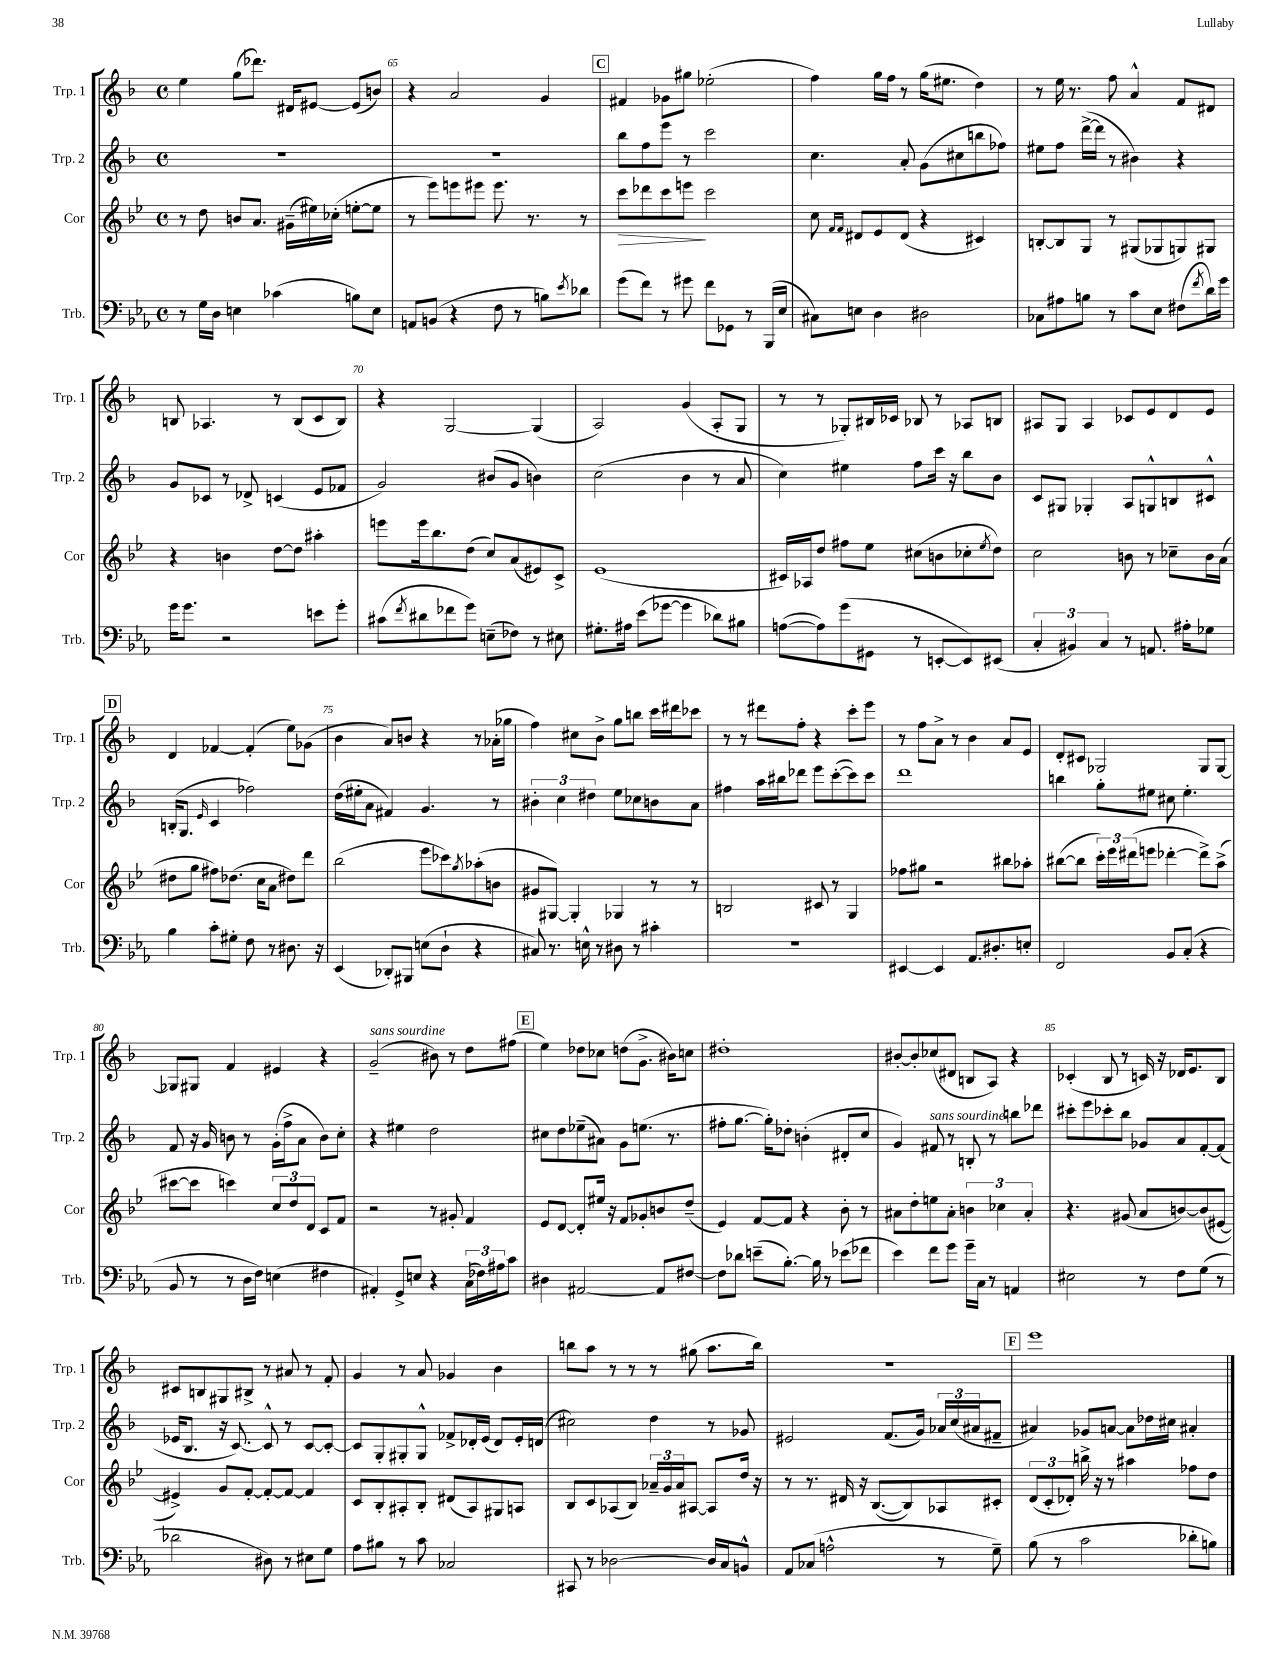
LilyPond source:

<<
\new StaffGroup <<
\new Staff = "s0" \with { instrumentName = "Trp. 1" shortInstrumentName = "Trp. 1" } {
    \clef treble \key f \major \defaultTimeSignature \time 4/4
    e''4 g''8( des'''8.) dis'16 eis'8~ eis'8( b'8) |
    r4 a'2 g'4 |
    \mark \markup { \box "C" } fis'4 ges'8 gis''8 ees''2-.( |
    f''4) g''16 f''16 r8 g''16( eis''8. d''4) |
    r8 e''16 r8. f''8 a'4-^ f'8 dis'8 |
    b8 aes4. r8 b8( c'8 b8) |
    r4 g2~ g4( |
    a2) g'4( a8-. g8 |
    r8 r8 ges8-.) bis16 ces'16 bes8 r8 aes8 b8 |
    ais8 g8 ais4 ces'8 e'8 d'8 e'8 |
    \mark \markup { \box "D" } d'4 fes'4~ fes'4-.( e''8) ges'8( |
    bes'4 a'8) b'8 r4 r8 aes'16-.( ges''16 |
    f''4) cis''8 bes'8-> g''8 b''8 c'''16 dis'''16 ces'''8 |
    r8 r8 dis'''8 f''8-. r4 c'''8-. e'''8 |
    r8 f''8 a'8-> r8 bes'4 a'8 e'8 |
    d'8-. cis'8 ges2 ges8 ges8~ |
    ges8 gis8 f'4 eis'4 r4 |
    g'2--^\markup { \italic "sans sourdine" }( bis'8) r8 d''8 fis''8( |
    \mark \markup { \box "E" } e''4) des''8 ces''8 d''8( g'8.-> bis'16) c''8 |
    dis''1-. |
    bis'8~-. bis'8-. ces''8( dis'8 b8 a8) r4 |
    ces'4-.( bes8 r8 c'16) r16 des'16 e'8. bes8 |
    cis'8 b8 gis8 bis8-> r8 ais'8 r8 f'8-. |
    g'4 r8 a'8 ges'4 bes'4 |
    b''8 a''8 r8 r8 r8 gis''8( a''8. b''16) |
    R1 |
    \mark \markup { \box "F" } e'''1 \bar "|." |
}
\new Staff = "s1" \with { instrumentName = "Trp. 2" shortInstrumentName = "Trp. 2" } {
    \clef treble \key f \major \defaultTimeSignature \time 4/4
    R1 |
    R1 |
    \mark \markup { \box "C" } bes''8 f''8 e'''8 r8 c'''2 |
    c''4. a'8-. g'8( cis''8 b''8 fes''8) |
    eis''8 f''8 d'''16~->( d'''16 r8 bis'4) r4 |
    g'8 ces'8 r8 des'8-> c'4( e'8 fes'8 |
    g'2) bis'8( g'8 b'4) |
    c''2( bes'4 r8 a'8 |
    c''4) eis''4 f''8 c'''16 r16 bes''8 bes'8 |
    c'8 gis8 ges4-. a8 g8-^ b8 cis'8-^ |
    \mark \markup { \box "D" } b16-.( g8. \grace { e'16 } c'4 fes''2) |
    d''16( eis''16-. a'8 fis'4) g'4. r8 |
    \tuplet 3/2 { bis'4-. c''4 dis''4 } e''8 ces''8 b'8 a'8 |
    fis''4 a''16 bis''16 des'''8 e'''8 c'''8~-.( c'''8) c'''8 |
    d'''1 |
    b''4 g''8-. eis''8 cis''8 eis''4.-. |
    f'8 r16 g'16 b'8 r8 g'16-.( f''16-> a'8 b'8) c''8-. |
    r4 eis''4 d''2 |
    \mark \markup { \box "E" } cis''8 d''8 ees''8--( ais'8) g'8 e''8.( r8. |
    fis''8-. g''8.~ g''16-.) des''8-. b'4-.( dis'8-. c''8 |
    g'4) fis'8^\markup { \italic "sans sourdine" } r8 b8-. r8 b''8 des'''8 |
    cis'''8-. e'''8 ces'''8-. bes''8 ges'8 a'8 f'8~-. f'8( |
    ees'16 bes8. r16 c'8.~) c'8-^ r8 c'8~ c'8~-. |
    c'8 g8-. gis8-. gis8-^ fes'8-> des'16-. e'16( des'8) e'16-. d'16( |
    cis''2) d''4 r8 ges'8 |
    eis'2 f'8.( g'16) \tuplet 3/2 { aes'16 c''16( ais'16 } fis'8-- |
    \mark \markup { \box "F" } ais'4) ges'8 a'8~ a'8 des''16 cis''16 ais'4-. \bar "|." |
}
\new Staff = "s2" \with { instrumentName = "Cor" shortInstrumentName = "Cor" } {
    \clef treble \key bes \major \defaultTimeSignature \time 4/4
    r8 d''8 b'8 a'8. gis'16--( eis''16) ces''16-.( e''8~-. e''8 |
    r8 ees'''8) e'''8 eis'''8 eis'''8. r8. r8 |
    \mark \markup { \box "C" } c'''8\> des'''8 c'''8 e'''8\! c'''2 |
    c''8 \grace { f'16 f'16 } dis'8 ees'8 dis'8( r4 cis'4) |
    b8~-. b8 g8 r8 gis8( ges8 g8) gis8 |
    r4 b'4 d''8~ d''8 ais''4-. |
    e'''8 e'''16 bes''8. d''8( c''8) a'8( eis'8) c'8-> |
    ees'1( |
    cis'16) aes16 d''8 fis''8 ees''8 cis''8( b'8 ces''8-. \acciaccatura { ees''8 } d''8) |
    c''2 b'8 r8 ces''8-- b'16 a'16( |
    \mark \markup { \box "D" } dis''8 g''8 fis''8) des''8.( c''16 a'8 dis''8) d'''8 |
    bes''2( ees'''8 ces'''8) \acciaccatura { g''8 } aes''8-.( b'8 |
    gis'8 gis8~) gis4-. ges4 r8 r8 |
    b2 cis'8 r8 g4 |
    fes''8 gis''8 r2 bis''8 aes''8-. |
    bis''8~( bis''8 \tuplet 3/2 { c'''16-.) ees'''16 dis'''16( } e'''8 des'''4~-. des'''8->) a''8->( |
    cis'''8~ cis'''8 c'''4) \tuplet 3/2 { c''8 d''8 d'8 } c'8 f'8 |
    r2 r8 gis'8-. f'4 |
    \mark \markup { \box "E" } ees'8 d'8~ d'8-. eis''16 r16 f'8 ges'8-. b'8 d''8--( |
    ees'4) f'8~ f'8 r4 bes'8-. r8 |
    ais'8 d''8-. e''8 ais'8-. \tuplet 3/2 { b'4 ces''4 ais'4-. } |
    r4. gis'8( a'8 b'8~) b'8( eis'8~ |
    eis'4->) g'8 f'8~-. f'8~-. f'8~ f'4 |
    c'8 bes8-. ais8-. bes8-. dis'8( ais8) gis8 a8 |
    bes8 c'8 aes8( bes8) \tuplet 3/2 { aes'16-- g'16 aes'16 } ais8~ ais8 d''16 r16 |
    r8 r8. dis'16 r16 bes8.~( bes8) aes8 cis'8-. |
    \mark \markup { \box "F" } \tuplet 3/2 { d'8( c'8-. des'8-.) } b''16-> r16 r8 ais''4 fes''8 d''8 \bar "|." |
}
\new Staff = "s3" \with { instrumentName = "Trb." shortInstrumentName = "Trb." } {
    \clef bass \key ees \major \defaultTimeSignature \time 4/4
    r8 g16 d16 e4 ces'4( b8) e8 |
    a,8 b,8( r4 f8 r8 b8) \acciaccatura { ees'8 } des'8 |
    \mark \markup { \box "C" } g'8( f'8) r8 gis'8 f'8 ges,8 r8 bes,,16( ees16 |
    cis8) e8 d4 dis2 |
    ces8 ais8 b8 r8 c'8 ees8 fis8( \acciaccatura { f'8 } d'16) g'16 |
    g'16 g'8. r2 e'8 g'8-. |
    cis'8( \acciaccatura { f'8 } dis'8 fes'8 g'8) e8--( fes8) r8 eis8 |
    gis8.-. ais16 ees'8( ges'8~ ges'4 des'8) bis8 |
    a8~( a8) g'8( gis,8 r8 e,8~-. e,8) eis,8( |
    \tuplet 3/2 { c4-. bis,4) c4 } r8 a,8. ais16-. ges8 |
    \mark \markup { \box "D" } bes4 c'8-. gis8-. f8 r8 dis8. r16 |
    ees,4( des,8-.) bis,,8 e8( d8-! r4 |
    cis8) r8. e16-^ r8 dis8 r8 cis'4-. |
    R1 |
    eis,4~ eis,4 aes,8. dis8.-. e8-. |
    f,2 bes,8 c8-.( r4 |
    bes,8 r8 r8 d16 f16) e4( fis4 |
    ais,4-.) g,8-> e8 r4 \tuplet 3/2 { c16( fes16) ais16 } c'8 |
    \mark \markup { \box "E" } dis4 ais,2~ ais,8 fis8~ |
    fis8 des'8 e'8--( bes8.~-.) bes16 r8 ees'8( fes'8 |
    ees'4) f'8 g'8 g'16-- c16 r8 a,4 |
    eis2 r8 f8 g8( r8 |
    des'2 dis8) r8 eis8 g8 |
    aes8 bis8 r8 c'8 ces2 |
    cis,8 r8 des2~ des16 c16 b,8-^ |
    aes,8 ces8( a2-^ r8 g8--) |
    \mark \markup { \box "F" } bes8( r8 c'2 des'8-. b8) \bar "|." |
}
>>
>>
\layout { \context { \Score currentBarNumber = #64 \override BarNumber.break-visibility = ##(#f #t #t) barNumberVisibility = #(every-nth-bar-number-visible 5) } }
